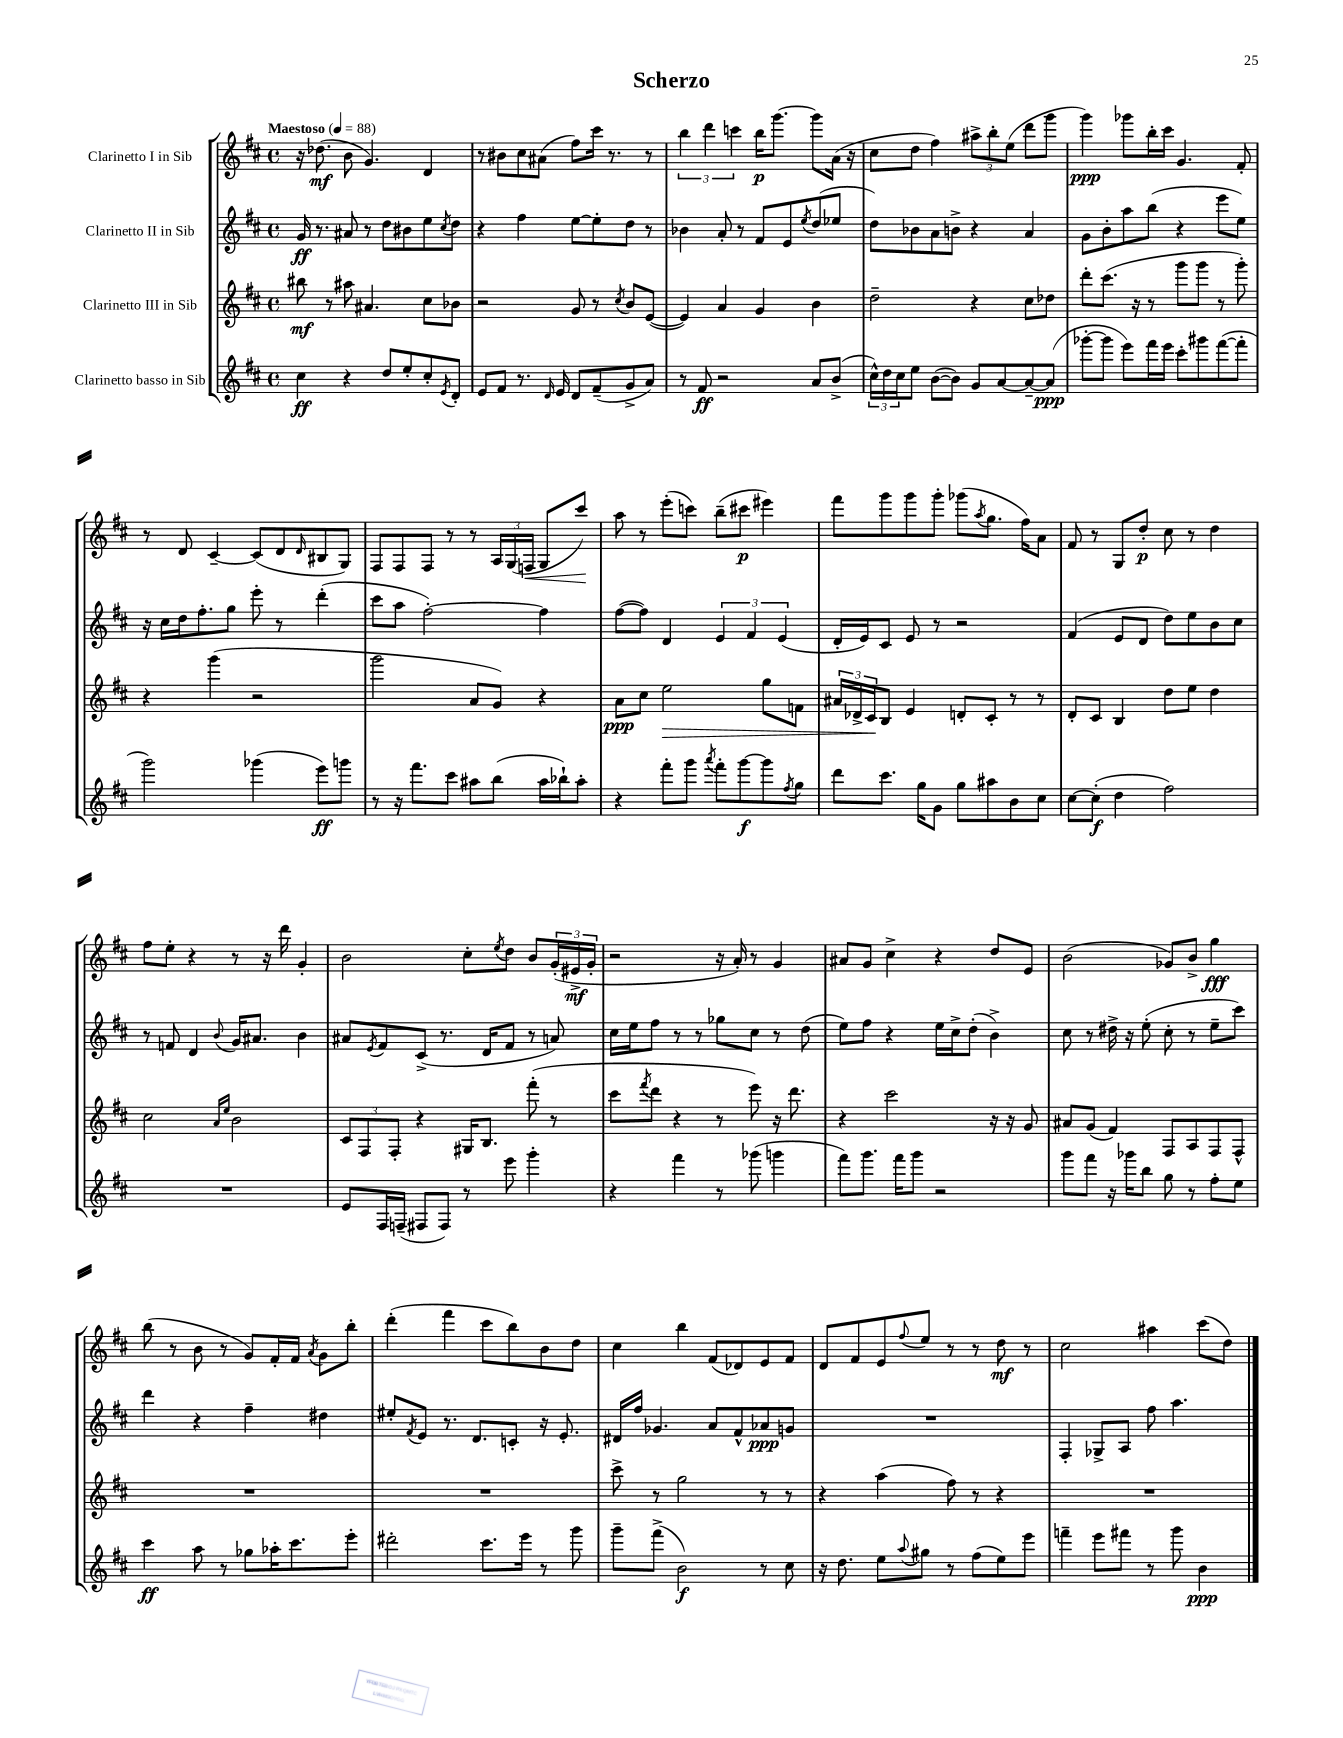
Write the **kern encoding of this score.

**kern	**kern	**kern	**kern
*staff4	*staff3	*staff2	*staff1
*clefG2	*clefG2	*clefG2	*clefG2
*k[f#c#]	*k[f#c#]	*k[f#c#]	*k[f#c#]
*M4/4	*M4/4	*M4/4	*M4/4
*met(c)	*met(c)	*met(c)	*met(c)
*MM88	*MM88	*MM88	*MM88
4cc#\	8bb#\	16g/	16r
.	.	8.r	(8.dd-\
.	8r	.	.
4r	8aa#\	8a#/	8b\
.	4.a#/	8r	4.g/)
8dd/L	.	8dd\L	.
8ee'/	.	8b#\	.
8cc#'/	8cc#\L	8ee\	4d/
8qe/	.	8qcc#/	.
8d'/J	8b-\J	8dd\J	.
=	=	=	=
8e/L	2r	4r	8r
8f#/J	.	.	8b#\L
8.r	.	4ff#\	8cc#\
.	.	.	(8a#\J
16qqd/	.	.	.
16e/	.	.	.
8d/L	8g/	[8ee\L	8ff#\L)
(8f#~/	8r	8ee'\]	16ccc#\Jk
.	.	.	8.r
.	8qcc#/	.	.
8g^/	8b/L	8dd\J	.
8a/J)	([8e/J	8r	8r
=	=	=	=
8r	4e/])	4b-\	6bb\
8f#/	.	.	.
.	.	.	6ddd\
2r	4a/	8a'/	.
.	.	.	6ccc\
.	.	8r	.
.	4g/	8f#/L	16bb\LK
.	.	.	[8.ggg\J
.	.	8e/	.
.	.	8qee/	.
8a/L	4b\	(8dd/	8ggg\]L
(8b^/J	.	8ee-/J	(16a\Jk
.	.	.	16r
=	=	=	=
24cc#^^\LL)	2dd~\	8dd\L)	8cc#\L
24dd\	.	.	.
24cc#\J	.	.	.
8ee\J	.	8b-\	8dd\J
([8b\L	.	8a\	4ff#\)
8b\]J)	.	8b^\J	.
8g/L	4r	4r	12aa#^\L
.	.	.	12bb'\
[8a/	.	.	.
.	.	.	(12ee\J
8a~/_	8cc#\L	4a/	8ddd\L
(8a/]J	8dd-\J	.	8ggg\J
=	=	=	=
[8ggg-'\L	8ddd'\L	8g\L	4ggg\)
8ggg-\]J	(8.ccc#\J	8b'\	.
8eee\L)	.	8aa\	8ggg-\L
.	16r	.	.
16fff#\L	8r	(8bb\J	16bb'\L
16eee\JJ	.	.	16ccc#\JJ
8ccc#'\L	8ggg\L	4r	4.g/
8ggg#\	8ggg\J	.	.
([8fff#\	8r	8eee\L	.
8fff#'\]J	8ggg'\)	8ee\J)	8f#'/
=	=	=	=
2ggg\)	4r	16r	8r
.	.	16cc#\LL	.
.	.	16dd\J	8d/
.	.	8.ff#'\	.
.	(4ggg\	.	[4c#~/
.	.	8gg\J	.
(4ggg-\	2r	8eee'\	(8c#/]L
.	.	8r	8d/
.	.	.	16qqd/
8eee\L)	.	(4ddd'\	8B#/
8ggg\J	.	.	8G/J)
=	=	=	=
8r	2ggg\	8ccc#\L	8F#/L
16r	.	8aa\J	8F#/
8.fff#\L	.	.	.
.	.	[2ff#'\)	8F#/J
8ccc#\J	.	.	8r
8aa#\L	8a/L	.	8r
(8bb\J	8g/J)	.	24A/LL
.	.	.	(24G/
.	.	.	24F/JJ
16aa#\LL	4r	4ff#\]	8G/L
16bb-`\J)	.	.	.
8aa#'\J	.	.	8ccc#/J)
=	=	=	=
4r	8a\L	([8ff#\L	8aa\
.	8cc#\J	8ff#\]J)	8r
8fff#'\L	2ee\	4d/	(8eee'\L
8ggg\J	.	.	8ccc\J)
8qaaa/	.	.	.
8fff#'\L	.	6e/	(8bb~\L
[8ggg\	.	.	8ccc#\J
.	.	6f#/	.
8ggg\]	8gg\L	.	4eee#\)
.	.	(6e/	.
8qff#/	.	.	.
8gg\J	8f\J	.	.
=	=	=	=
8ddd\L	24a#/LL	16d'/LL	8fff#\L
.	24d-^/	.	.
.	.	16e/J)	.
.	24c#/J	.	.
8.ccc#\J	8B/J	8c#/J	8ggg\
.	4e/	8e/	8ggg\
16gg\LK	.	.	.
8g\J	.	8r	8ggg'\J
8gg\L	8d'/L	2r	(8ggg-\L
.	.	.	8qaa/
8aa#\	8c#'/J	.	8.gg\J
8b\	8r	.	.
.	.	.	16ff#\LK)
8cc#\J	8r	.	8a\J
=	=	=	=
[8cc#\L	8d'/L	(4f#/	8f#/
(8cc#'\]J	8c#/J	.	8r
4dd\	4B/	8e/L	8G/L
.	.	8d/J	8dd'/J
2ff#\)	8dd\L	8dd\L)	8cc#\
.	8ee\J	8ee\	8r
.	4dd\	8b\	4dd\
.	.	8cc#\J	.
=	=	=	=
1r	2cc#\	8r	8ff#\L
.	.	8f/	8ee'\J
.	.	4d/	4r
.	16qqa/LL	.	.
.	16qqee/JJ	8qqb/	.
.	2b\	16g/LK	8r
.	.	8.a#/J	.
.	.	.	16r
.	.	.	16ddd\
.	.	4b\	4g'/
=	=	=	=
8e/L	12c#/L	8a#/L	2b\
.	12F#/	.	.
.	.	8qe/	.
16F#/L	.	8f#/	.
.	12F#'/J	.	.
(16F~/JJ	.	.	.
8F#/L	4r	(8c#^/J	.
8F#/J)	.	8.r	.
8r	16G#/LK	.	8cc#'\L
.	8.B/J	16d/LK	.
.	.	.	8qee/
8eee\	.	8f#/J	8dd\J
4ggg'\	(8fff#'\	8r	8b/L
.	8r	8a/)	(24g'/L
.	.	.	24e#^/
.	.	.	24g'/JJ
=	=	=	=
4r	8ccc#\L	16cc#\LL	2r
.	.	16ee\J	.
.	8qfff#/	.	.
.	8ddd\J	8ff#\J	.
4fff#\	4r	8r	.
.	.	8r	.
8r	8r	8gg-\L	16r
.	.	.	16a'/)
(8ggg-\	8eee\)	8cc#\J	8r
4ggg\	16r	8r	4g/
.	8.ddd\	.	.
.	.	(8dd\	.
=	=	=	=
8fff#\L)	4r	8ee\L)	8a#/L
8.ggg\J	.	8ff#\J	8g/J
.	2ccc#\	4r	4cc#^\
16fff#\LK	.	.	.
8ggg\J	.	.	.
2r	.	16ee\LL	4r
.	.	16cc#^\J	.
.	.	(8dd'\J	.
.	16r	4b^\)	8dd/L
.	16r	.	.
.	8g/	.	8e/J
=	=	=	=
8ggg\L	8a#/L	8cc#\	(2b\
8fff#\J	(8g/J	8r	.
16r	4f#/)	16dd#^\	.
16ggg-\LK	.	16r	.
8bb\J	.	(8ee'\	.
8gg\	8F#/L	8cc#'\	8g-/L)
8r	8A/	8r	8b^/J
8ff#'\L	8F#/	8ee~\L	4gg\
8ee\J	8F#^^/J	8ccc#\J)	.
=	=	=	=
4ccc#\	1r	4ddd\	(8bb\
.	.	.	8r
8aa\	.	4r	8b\
8r	.	.	8r
8gg-\L	.	4ff#~\	8g/L)
16aa-'\K	.	.	16f#'/L
8.ccc#\	.	.	16f#/JJ
.	.	.	8qa/
.	.	4dd#\	8g\L
8eee'\J	.	.	8bb'\J
=	=	=	=
2ddd#'\	1r	8ee#'/L	(4ddd'\
.	.	8qf#/	.
.	.	8e/J	.
.	.	8.r	4fff#\
.	.	8.d/L	.
8.ccc#\L	.	.	8ccc#\L
.	.	8c'/J	8bb\)
16eee\Jk	.	.	.
8r	.	16r	8b\
.	.	8.e'/	.
8ggg\	.	.	8dd\J
=	=	=	=
8ggg~\L	8ccc#^\	16d#/LL	4cc#\
.	.	16ff#/JJ	.
(8fff#^\J	8r	4.g-/	.
2b\)	2gg\	.	4bb\
.	.	8a/L	(8f#/L
.	.	8f#^^/	8d-/)
8r	8r	8a-/	8e/
8cc#\	8r	8g/J	8f#/J
=	=	=	=
16r	4r	1r	8d/L
8.dd\	.	.	.
.	.	.	8f#/
8ee\L	(4aa\	.	8e/
8qqaa/	.	.	8qqff#/
8gg#\J	.	.	8ee/J
8r	8ff#\)	.	8r
(8ff#\L	8r	.	8r
8ee\)	4r	.	8dd\
8eee\J	.	.	8r
=	=	=	=
4fff~\	1r	4F#'/	2cc#\
8eee\L	.	8G-^/L	.
8fff#\J	.	8A/J	.
8r	.	8ff#\	4aa#\
8ggg\	.	4.aa\	.
4b\	.	.	(8ccc#\L
.	.	.	8dd\J)
==	==	==	==
*-	*-	*-	*-
